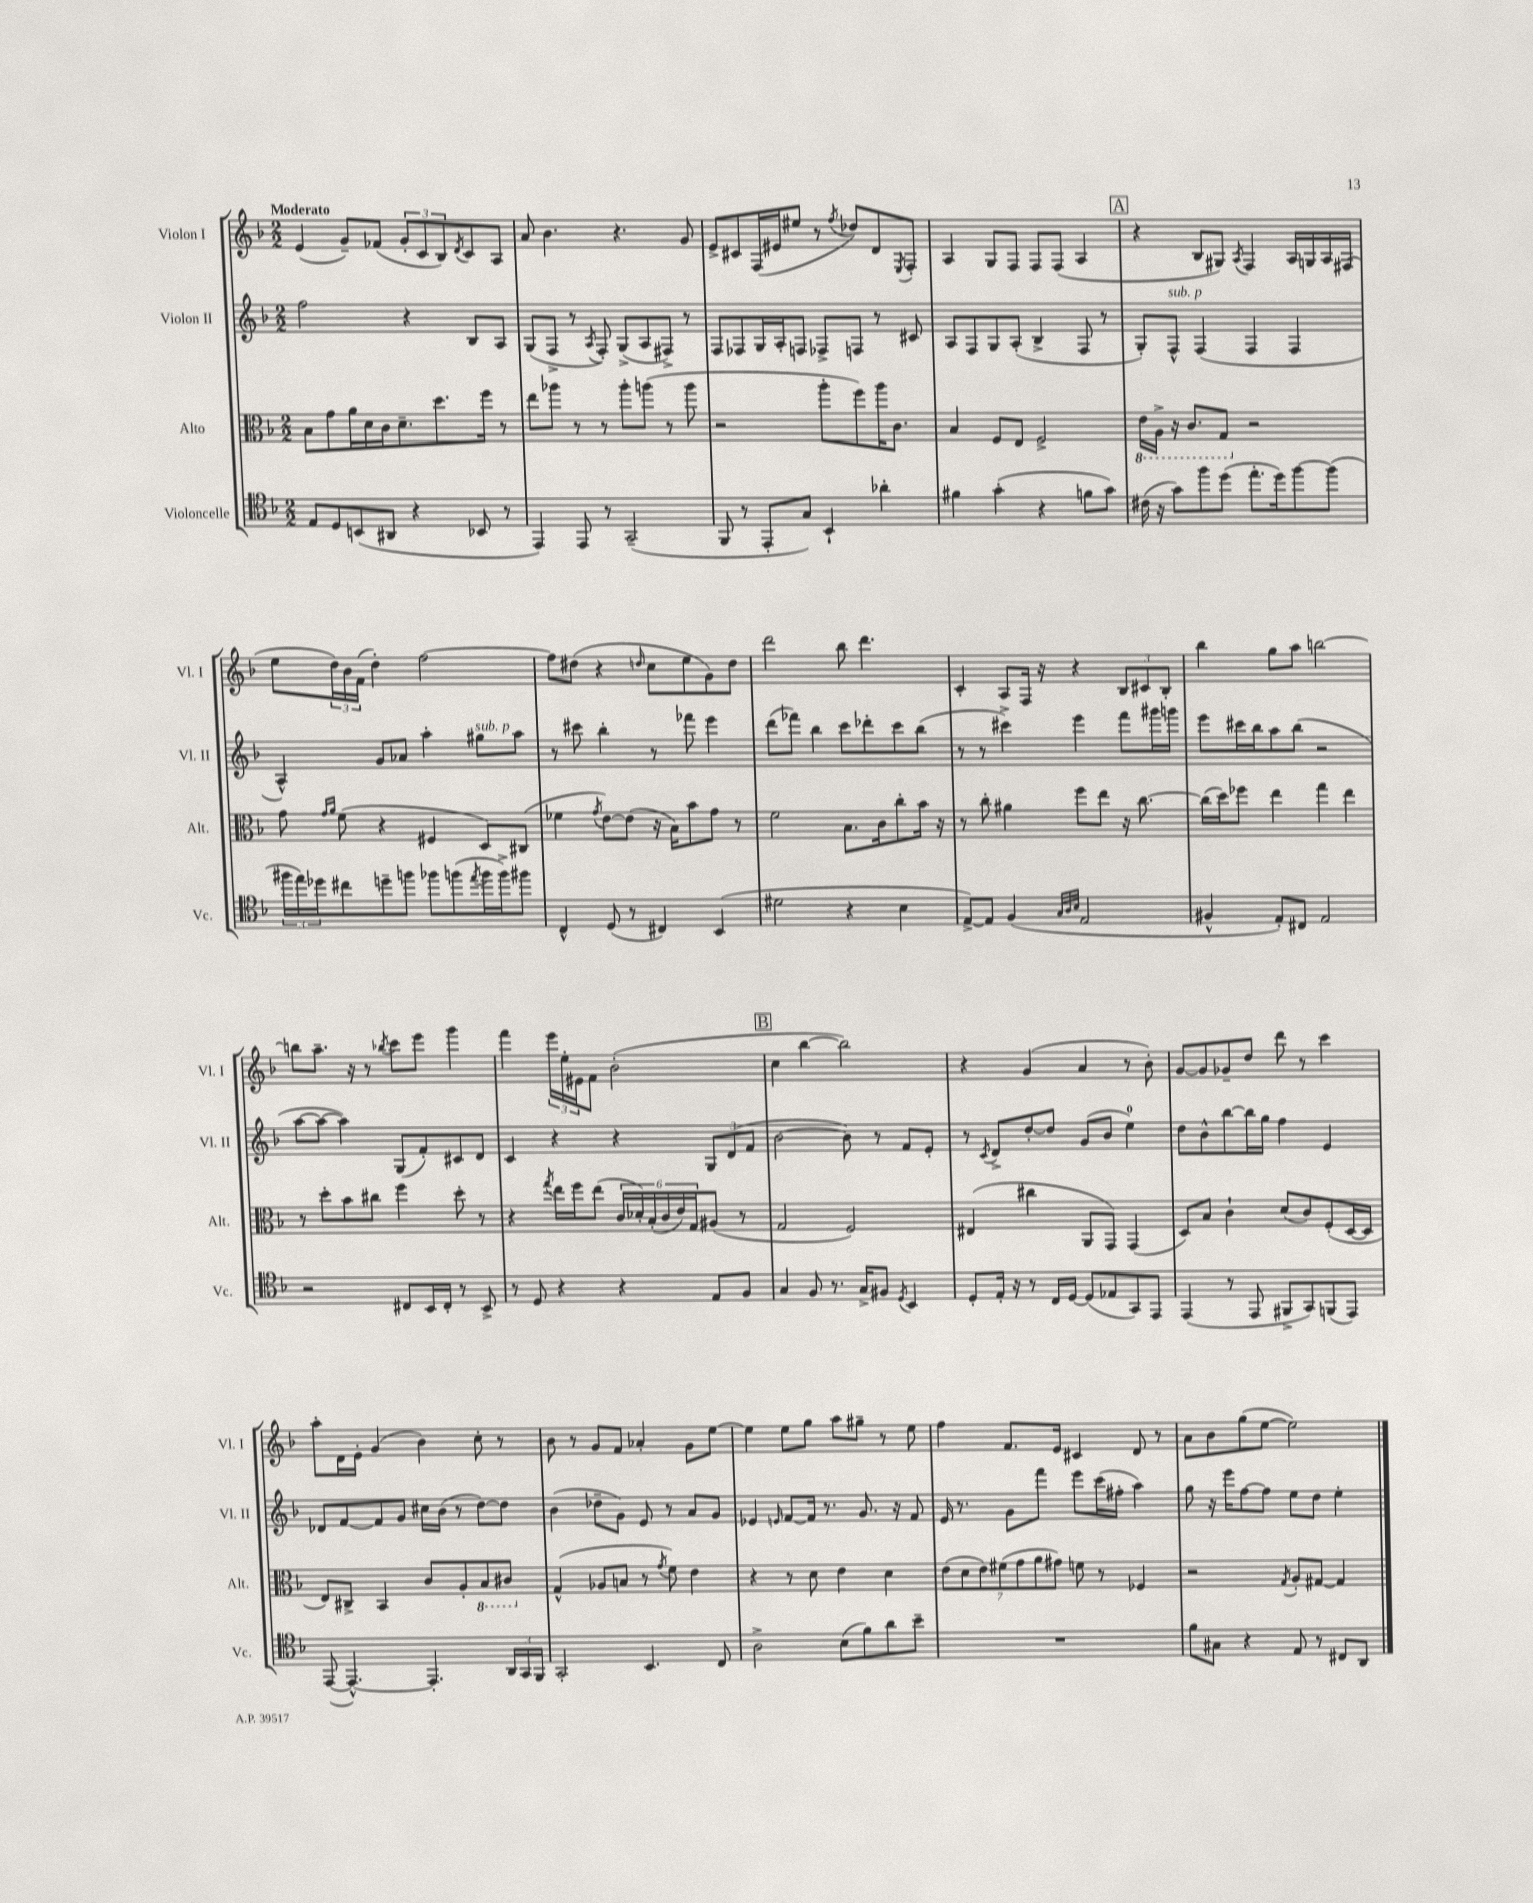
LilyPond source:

<<
\new StaffGroup <<
\new Staff = "s0" \with { instrumentName = "Violon I" shortInstrumentName = "Vl. I" } {
    \clef treble \key f \major \numericTimeSignature \time 2/2 \tempo "Moderato"
    e'4( g'8--) fes'8( \tuplet 3/2 { g'8-. c'8 bes8) } \acciaccatura { d'8 } c'8 a8 |
    a'8 bes'4. r4. g'8 |
    e'8-> cis'8 f16( eis'16 eis''8 r8 \acciaccatura { f''8 } des''8) d'8 \acciaccatura { e8 } f8-. |
    a4 g8 f8 f8 f8( a4 |
    \mark \markup { \box "A" } r4 bes8 gis8) \acciaccatura { a8 } f4 a16 g16 a16 fis16( |
    e''8 \tuplet 3/2 { d''16) bes'16 f'16( } d''4-.) f''2~ |
    f''8 dis''8( r4 \grace { d''16 } c''8 e''8 g'8) d''8 |
    d'''2 bes''8 d'''4. |
    c'4-. a8 f16 r16 r4 \tuplet 3/2 { bes8 cis'8 bes8-. } |
    bes''4 g''8 a''8 b''2~ |
    b''8 a''8.-- r16 r8 \acciaccatura { bes''8 } c'''8 e'''8 g'''4 |
    f'''4 \tuplet 3/2 { e'''16 e''16-. eis'16 } f'8 bes'2-.( |
    \mark \markup { \box "B" } c''4 bes''4~ bes''2) |
    r4 g'4( a'4 r8 bes'8-.) |
    g'8~ g'8 ges'8-- d''8 d'''8 r8 c'''4 |
    a''8-. d'16 e'16-. g'4( bes'4) c''8-. r8 |
    bes'8 r8 g'8 f'8 aes'4-. g'8 e''8~ |
    e''4 e''8 g''8 a''8 gis''8-- r8 e''8 |
    f''4 f'8. e'16 cis'4 d'8 r8 |
    a'8 bes'8 g''8( e''8~ e''2) \bar "|." |
}
\new Staff = "s1" \with { instrumentName = "Violon II" shortInstrumentName = "Vl. II" } {
    \clef treble \key f \major \numericTimeSignature \time 2/2
    f''2 r4 bes8 a8 |
    g8( f8-> r8 \acciaccatura { a8 } f8-.) g8->( a8 fis8->) r8 |
    f8 fes8 g16 a16-. f8 fes8-> f8 r8 cis'8 |
    a8 f8 g8 a8-.( bes4-> f8 r8 |
    \mark \markup { \box "A" } g8-.) f8-^^\markup { \italic "sub. p" } f4( f4 f4 |
    a4-^) g'8 aes'8 a''4-. gis''8^\markup { \italic "sub. p" } a''8 |
    r8 cis'''8 bes''4-. r8 fes'''8 e'''4 |
    d'''8( fes'''8) bes''4 c'''8 des'''8-. c'''8 bes''8( |
    r8 r8 cis'''4->) e'''4 f'''8 gis'''16 g'''16 |
    e'''8 cis'''16 bes''16 a''8 bes''8( r2 |
    a''8~ a''8~ a''4) g8( f'8-.) cis'8 d'8 |
    c'4 r4 r4 \tuplet 3/2 { g8 d'8( f'8 } |
    \mark \markup { \box "B" } bes'2~ bes'8) r8 f'8 e'8-. |
    r8 \acciaccatura { c'8 } d'8-> d''8~-. d''8 g'8( bes'8 e''4-0) |
    d''8 bes'8-^ bes''8~ bes''16 g''16 f''4 e'4 |
    des'8 f'8~ f'8 g'8 cis''16 bes'16( r8 d''8~) d''8 |
    bes'4( des''8-- g'8) e'8 r8 a'8 g'8 |
    ees'4 \grace { e'16 } f'8~ f'16 r8. g'8. r16 f'8 |
    e'16 r8. g'8 f'''8 e'''8 c'''16( fis''16-. a''4) |
    g''8 r16 e'''16 f''8~ f''8 e''8 d''8 e''4-. \bar "|." |
}
\new Staff = "s2" \with { instrumentName = "Alto" shortInstrumentName = "Alt." } {
    \clef alto \key f \major \numericTimeSignature \time 2/2
    bes8 g'8 a'16 d'16 c'16 d'8.-- d''8. f''16 r8 |
    e''8 aes''8 r8 r8 aes''8-. a''8( r8 a''8 |
    r2 a''8-. f''8) a''16 c'8. |
    bes4 f8 e8 f2-> |
    \mark \markup { \box "A" } \ottava #-1 e16 a,16-> r16 c8. g,8 \ottava #0 r2 |
    g'8 \grace { g'16 a'16 } f'8( r4 fis4 d8) cis8( |
    fes'4 \acciaccatura { g'8 } e'8~) e'8( r16 bes16) bes'8 g'8 r8 |
    f'2 bes8. c'16 c''8-. bes'16 r16 |
    r8 c''8-. ais'4 f''8 e''8 r16 c''8.~ |
    c''16( d''16) fes''8 e''4 g''4 e''4 |
    r8 d''8-. bes'8 cis''8 f''4 d''8-. r8 |
    r4 \acciaccatura { g''8 } e''16 f''16 e''8( \tuplet 6/4 { c'16 des'16-.) bes16-.( c'16 e'16) g16 } ais8( r8 |
    \mark \markup { \box "B" } g2 f2) |
    eis4( cis''4 a,8 g,8) g,4( |
    d8) bes8 c'4-! d'8( c'8) f8-.( d16~ d16 |
    e8) cis8-> bes,4 c'8 a8-. \ottava #-1 bes,8 cis!8 \ottava #0 |
    g4-^( aes8 b8 r8 \acciaccatura { g'8 } f'8) e'4 |
    r4 r8 d'8 e'4 d'4 |
    \tuplet 7/4 { e'8( d'8 e'8) fis'8( g'8 a'8 gis'8) } f'8 r8 fes4 |
    r2 \acciaccatura { g8 } a8-. gis8~ gis4 \bar "|." |
}
\new Staff = "s3" \with { instrumentName = "Violoncelle" shortInstrumentName = "Vc." } {
    \clef tenor \key f \major \numericTimeSignature \time 2/2
    e8 d8 b,8( ais,8 r4 bes,8 r8 |
    e,4) e,8 r8 g,2--( |
    f,8 r8 e,8-. g8) bes,4-! aes'4-. |
    fis'4 g'4-.( r4 f'8 g'8) |
    \mark \markup { \box "A" } cis'16( r16 g'8) f''8 d''8( e''8.-. d''16) f''8~ f''8( |
    \tuplet 3/2 { fis''16 e''16) des''16 } cis''8 d''8-- f''8 fes''8 f''8( \acciaccatura { e''8 } f''16 f''16->) fis''8 |
    c4-^ d8( r8 cis4) bes,4( |
    dis'2 r4 bes4 |
    e8~->) e8 f4( \grace { g32 a32 bes32 } e2 |
    fis4-^ e8-.) cis8 e2 |
    r2 cis8 bes,16 cis16-. r8 bes,8-> |
    r8 d8 r4 r4 e8 f8 |
    \mark \markup { \box "B" } g4 f8 r8. g16-> fis8 \acciaccatura { d8 } bes,4 |
    d8-. e16-. r16 r8 c16 d16~ d8( ees8 g,8) e,8 |
    e,4( r8 e,8 fis,8-> g,8) f,8( e,8) |
    e,8~( e,4.~-^) e,4.-. \tuplet 3/2 { a,16 g,16 f,16 } |
    g,2-. bes,4. c8 |
    a2-> bes8( f'8) a'8 bes'8-- |
    R1 |
    f'8 gis8 r4 e8 r8 cis8 a,8 \bar "|." |
}
>>
>>
\layout { \context { \Score \remove "Bar_number_engraver" } }
